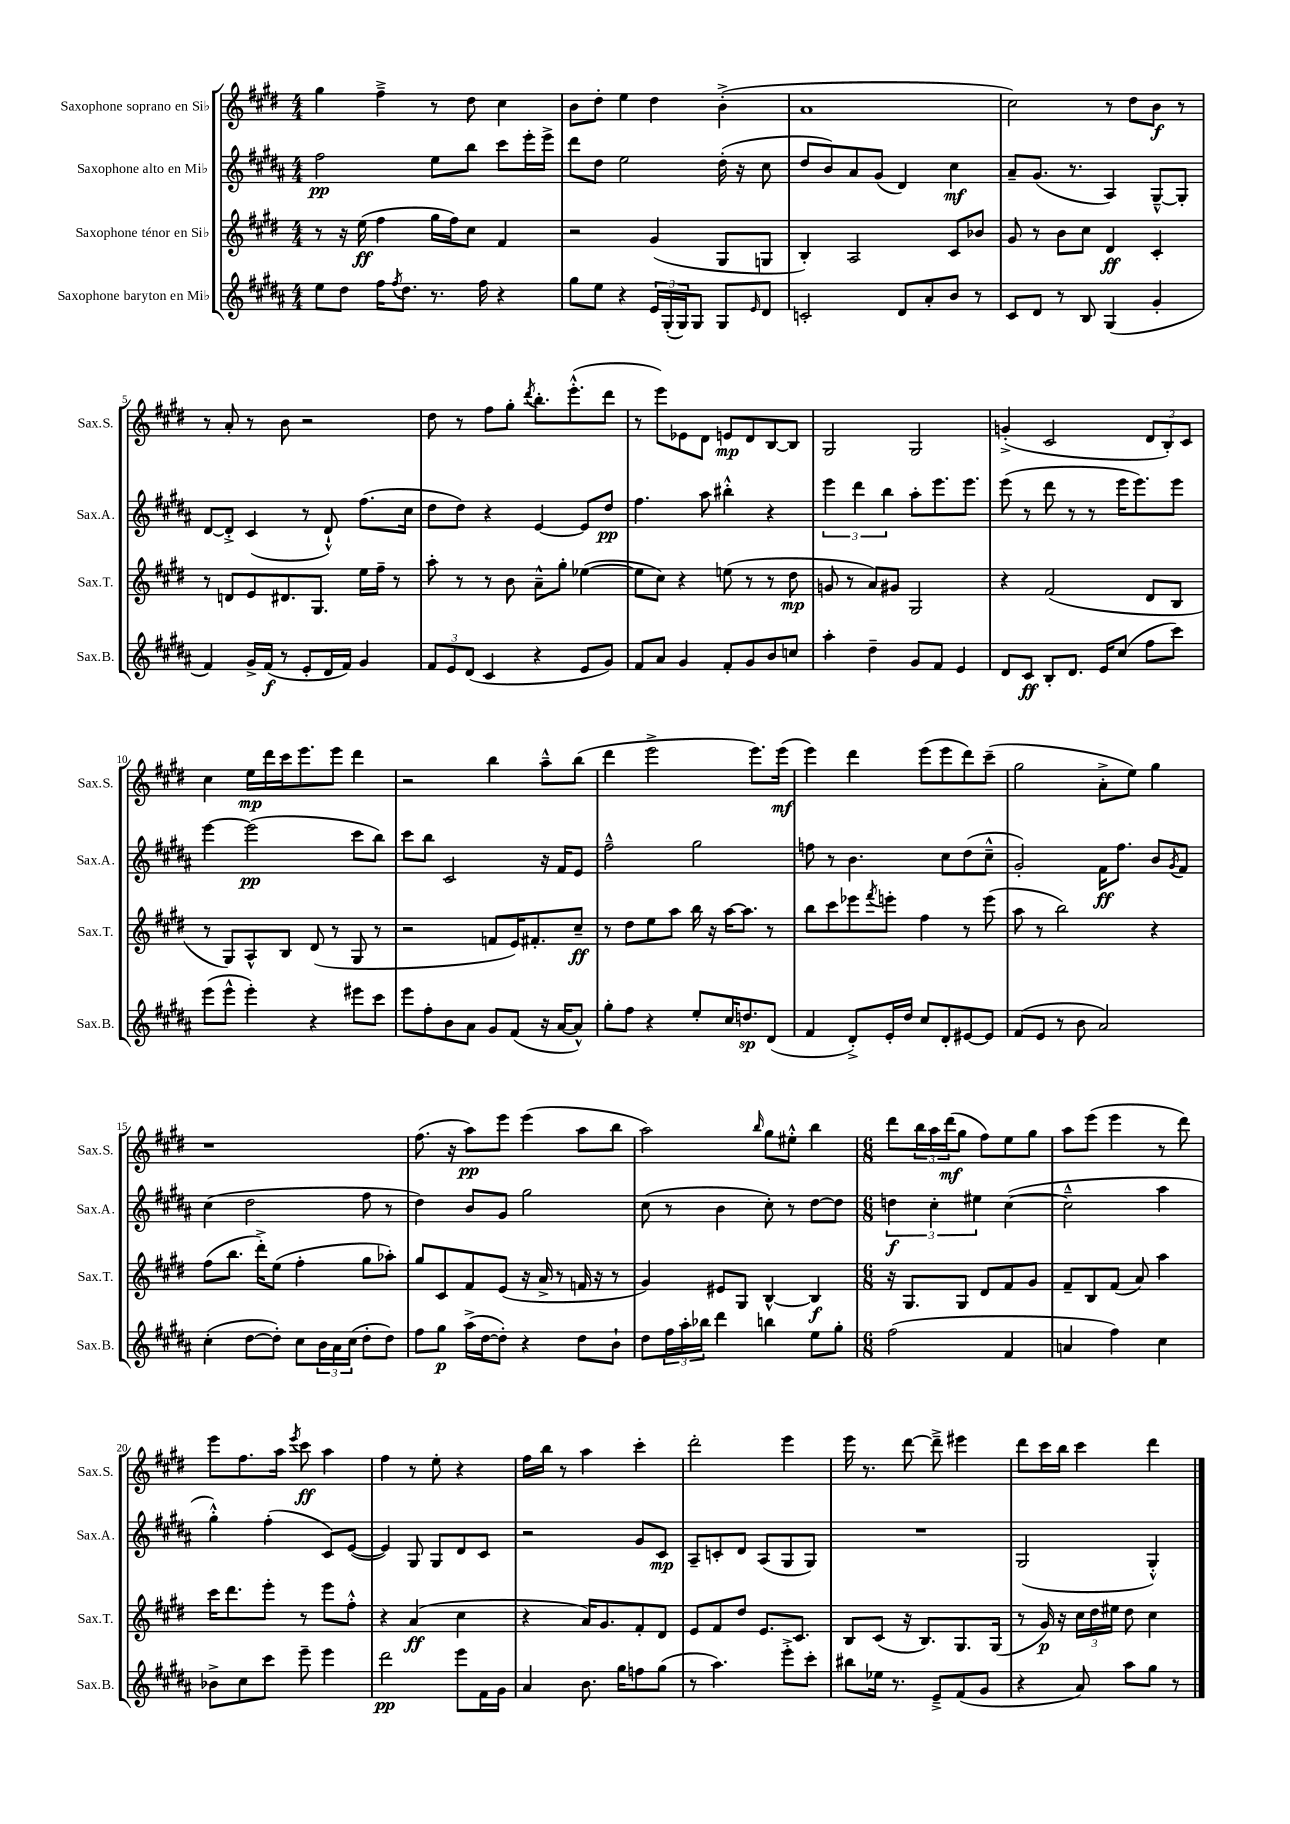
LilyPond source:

<<
\new StaffGroup <<
\new Staff = "s0" \with { instrumentName = "Saxophone soprano en Sib" shortInstrumentName = "Sax.S." } {
    \clef treble \key e \major \numericTimeSignature \time 4/4
    gis''4 fis''4---> r8 dis''8 cis''4 |
    b'8 dis''8-. e''4 dis''4 b'4-.->( |
    a'1 |
    cis''2) r8 dis''8 b'8\f r8 |
    r8 a'8-. r8 b'8 r2 |
    dis''8 r8 fis''8 gis''8-. \acciaccatura { dis'''8 } b''8.-. e'''8.-.-^( dis'''8 |
    r8 e'''8) ees'8 dis'8 e'8\mp dis'8 b8~ b8 |
    gis2 gis2 |
    g'4-.->( cis'2 \tuplet 3/2 { dis'8 b8-.) cis'8 } |
    cis''4 e''16\mp dis'''16 cis'''16 e'''8. e'''8 dis'''4 |
    r2 b''4 a''8---^ b''8( |
    dis'''4 e'''2-> e'''8.) e'''16\mf( |
    e'''4) dis'''4 e'''8( e'''8 dis'''8) cis'''8--( |
    gis''2 a'8-.-> e''8) gis''4 |
    r1 |
    fis''8.( r16 a''8\pp) e'''8 e'''4( a''8 b''8 |
    a''2) \grace { b''16 } gis''8 eis''8-.-^ b''4 |
    \numericTimeSignature \time 6/8 dis'''8 \tuplet 3/2 { b''16 a''16 dis'''16\mf( } gis''8 fis''8) e''8 gis''8 |
    a''8 e'''8( e'''4 r8 dis'''8) |
    e'''8 fis''8. a''16 \acciaccatura { e'''8 } cis'''8\ff a''4 |
    fis''4 r8 e''8-. r4 |
    fis''16 b''16 r8 a''4 cis'''4-. |
    dis'''2-. e'''4 |
    e'''16 r8. dis'''8~ dis'''8---> eis'''4 |
    dis'''8 cis'''16 b''16 cis'''4 dis'''4 \bar "|." |
}
\new Staff = "s1" \with { instrumentName = "Saxophone alto en Mib" shortInstrumentName = "Sax.A." } {
    \clef treble \key b \major \numericTimeSignature \time 4/4
    fis''2\pp e''8 b''8 cis'''8 e'''16-. e'''16-> |
    dis'''8 dis''8 e''2 dis''16-.( r16 cis''8 |
    dis''8 b'8) ais'8 gis'8( dis'4) cis''4\mf |
    ais'8-- gis'8.( r8. ais4) gis8~---^ gis8-. |
    dis'8~ dis'8-.-> cis'4( r8 dis'8-!-^) fis''8.( cis''16 |
    dis''8 dis''8) r4 e'4~ e'8 dis''8\pp |
    fis''4. ais''8 bis''4-.-^ r4 |
    \tuplet 3/2 { e'''4 dis'''4 b''4 } ais''8-. e'''8. e'''8. |
    e'''8( r8 dis'''8 r8 r8 e'''16 e'''8.) e'''8 |
    e'''4~ e'''2\pp( cis'''8 b''8) |
    cis'''8 b''8 cis'2 r16 fis'16 e'8 |
    fis''2---^ gis''2 |
    f''8 r8 b'4. cis''8 dis''8( cis''8---^ |
    gis'2-.) fis'16\ff fis''8. b'8 \acciaccatura { gis'8 } fis'8 |
    cis''4( dis''2 fis''8 r8 |
    dis''4) b'8 gis'8 gis''2 |
    cis''8( r8 b'4 cis''8-.) r8 dis''8~ dis''8 |
    \numericTimeSignature \time 6/8 \tuplet 3/2 { d''4\f cis''4-. eis''4 } cis''4~( |
    cis''2---^ ais''4 |
    gis''4-.-^) fis''4-.( cis'8) e'8~( |
    e'4) gis8 gis8 dis'8 cis'8 |
    r2 gis'8 cis'8\mp |
    ais8-- c'8-. dis'8 ais8( gis8 gis8) |
    R2. |
    gis2( gis4-.-^) \bar "|." |
}
\new Staff = "s2" \with { instrumentName = "Saxophone ténor en Sib" shortInstrumentName = "Sax.T." } {
    \clef treble \key e \major \numericTimeSignature \time 4/4
    r8 r16 e''16\ff( fis''4 gis''16 fis''16) cis''8 fis'4 |
    r2 gis'4( gis8 g8 |
    b4-.) a2 cis'8 bes'8 |
    gis'8 r8 b'8 cis''8 dis'4\ff cis'4-. |
    r8 d'8 e'8 dis'8. gis8. e''16 fis''16-- r8 |
    a''8-. r8 r8 b'8 a'8---^ gis''8-. ees''4~( |
    ees''8 cis''8) r4 e''8( r8 r8 dis''8\mp |
    g'8 r8 a'8) gis'8 gis2 |
    r4 fis'2( dis'8 b8 |
    r8 gis8) a8-^ b8 dis'8( r8 gis8 r8 |
    r2 f'8 e'16) fis'8.-. cis''8--\ff |
    r8 dis''8 e''8 a''8 b''16 r16 a''16~ a''8. r8 |
    b''8 cis'''8 ees'''8 \acciaccatura { fis'''8 } e'''8-. fis''4 r8 e'''8( |
    a''8 r8 b''2) r4 |
    fis''8( b''8. dis'''16-.->) e''8( fis''4-. gis''8 aes''8-.) |
    gis''8 cis'8 fis'8 e'8( r16 a'16-> r8 f'16 r16 r8 |
    gis'4) eis'8 gis8 b4~-^ b4\f |
    \numericTimeSignature \time 6/8 r16 gis8. gis8 dis'8 fis'8 gis'8 |
    fis'8-- b8 fis'8( a'8) a''4 |
    cis'''16 dis'''8. e'''8-. r8 e'''8 fis''8-.-^ |
    r4 a'4\ff( cis''4 |
    r4 a'16) gis'8. fis'8-. dis'8 |
    e'8 fis'8 dis''8 e'8. cis'8. |
    b8 cis'8( r16 b8.) gis8. gis16( |
    r8 gis'16\p) r16 \tuplet 3/2 { cis''16 dis''16 eis''16 } dis''8 cis''4 \bar "|." |
}
\new Staff = "s3" \with { instrumentName = "Saxophone baryton en Mib" shortInstrumentName = "Sax.B." } {
    \clef treble \key b \major \numericTimeSignature \time 4/4
    e''8 dis''8 fis''16 \acciaccatura { fis''8 } dis''8. r8. fis''16 r4 |
    gis''8 e''8 r4 \tuplet 3/2 { e'16 gis16-.( gis16) } gis8 gis8 \grace { e'16 } dis'8 |
    c'2-. dis'8 ais'8-. b'8 r8 |
    cis'8 dis'8 r8 b8 gis4( gis'4-. |
    fis'4) gis'16-> fis'16\f( r8 e'8-. dis'16 fis'16) gis'4 |
    \tuplet 3/2 { fis'8 e'8 dis'8( } cis'4 r4 e'8 gis'8) |
    fis'8 ais'8 gis'4 fis'8-. gis'8 b'8 c''8 |
    ais''4-. dis''4-- gis'8 fis'8 e'4 |
    dis'8 cis'8\ff b8-. dis'8. e'16 cis''8( fis''8 cis'''8) |
    e'''8( e'''8-^ e'''4-.) r4 eis'''8 cis'''8 |
    e'''8 fis''8-. b'8 ais'8 gis'8 fis'8( r16 ais'16~ ais'8-^) |
    gis''8-. fis''8 r4 e''8-. cis''16 d''8.\sp dis'8( |
    fis'4 dis'8-.->) e'16-. dis''16 cis''8 dis'8-. eis'8~ eis'8 |
    fis'8( e'8 r8 b'8 ais'2) |
    cis''4-.( dis''8~ dis''8-.) cis''8 \tuplet 3/2 { b'16 ais'16 cis''16( } dis''8-. dis''8) |
    fis''8 gis''8\p ais''16->( dis''16~ dis''8-.) r4 dis''8 b'8-! |
    dis''8 \tuplet 3/2 { fis''16 ais''16-. bes''16 } dis'''4 b''4 e''8 gis''8-. |
    \numericTimeSignature \time 6/8 fis''2( fis'4 |
    a'4 fis''4) cis''4 |
    bes'8-> cis''8 cis'''8 e'''8-- e'''4 |
    dis'''2\pp e'''8 fis'16 gis'16 |
    ais'4 b'8. gis''16 f''8 gis''8( |
    r8 ais''4.) e'''8-.-> cis'''8-. |
    bis''8 ees''16 r8. e'8---> fis'8( gis'8 |
    r4 ais'8) ais''8 gis''8 r8 \bar "|." |
}
>>
>>
